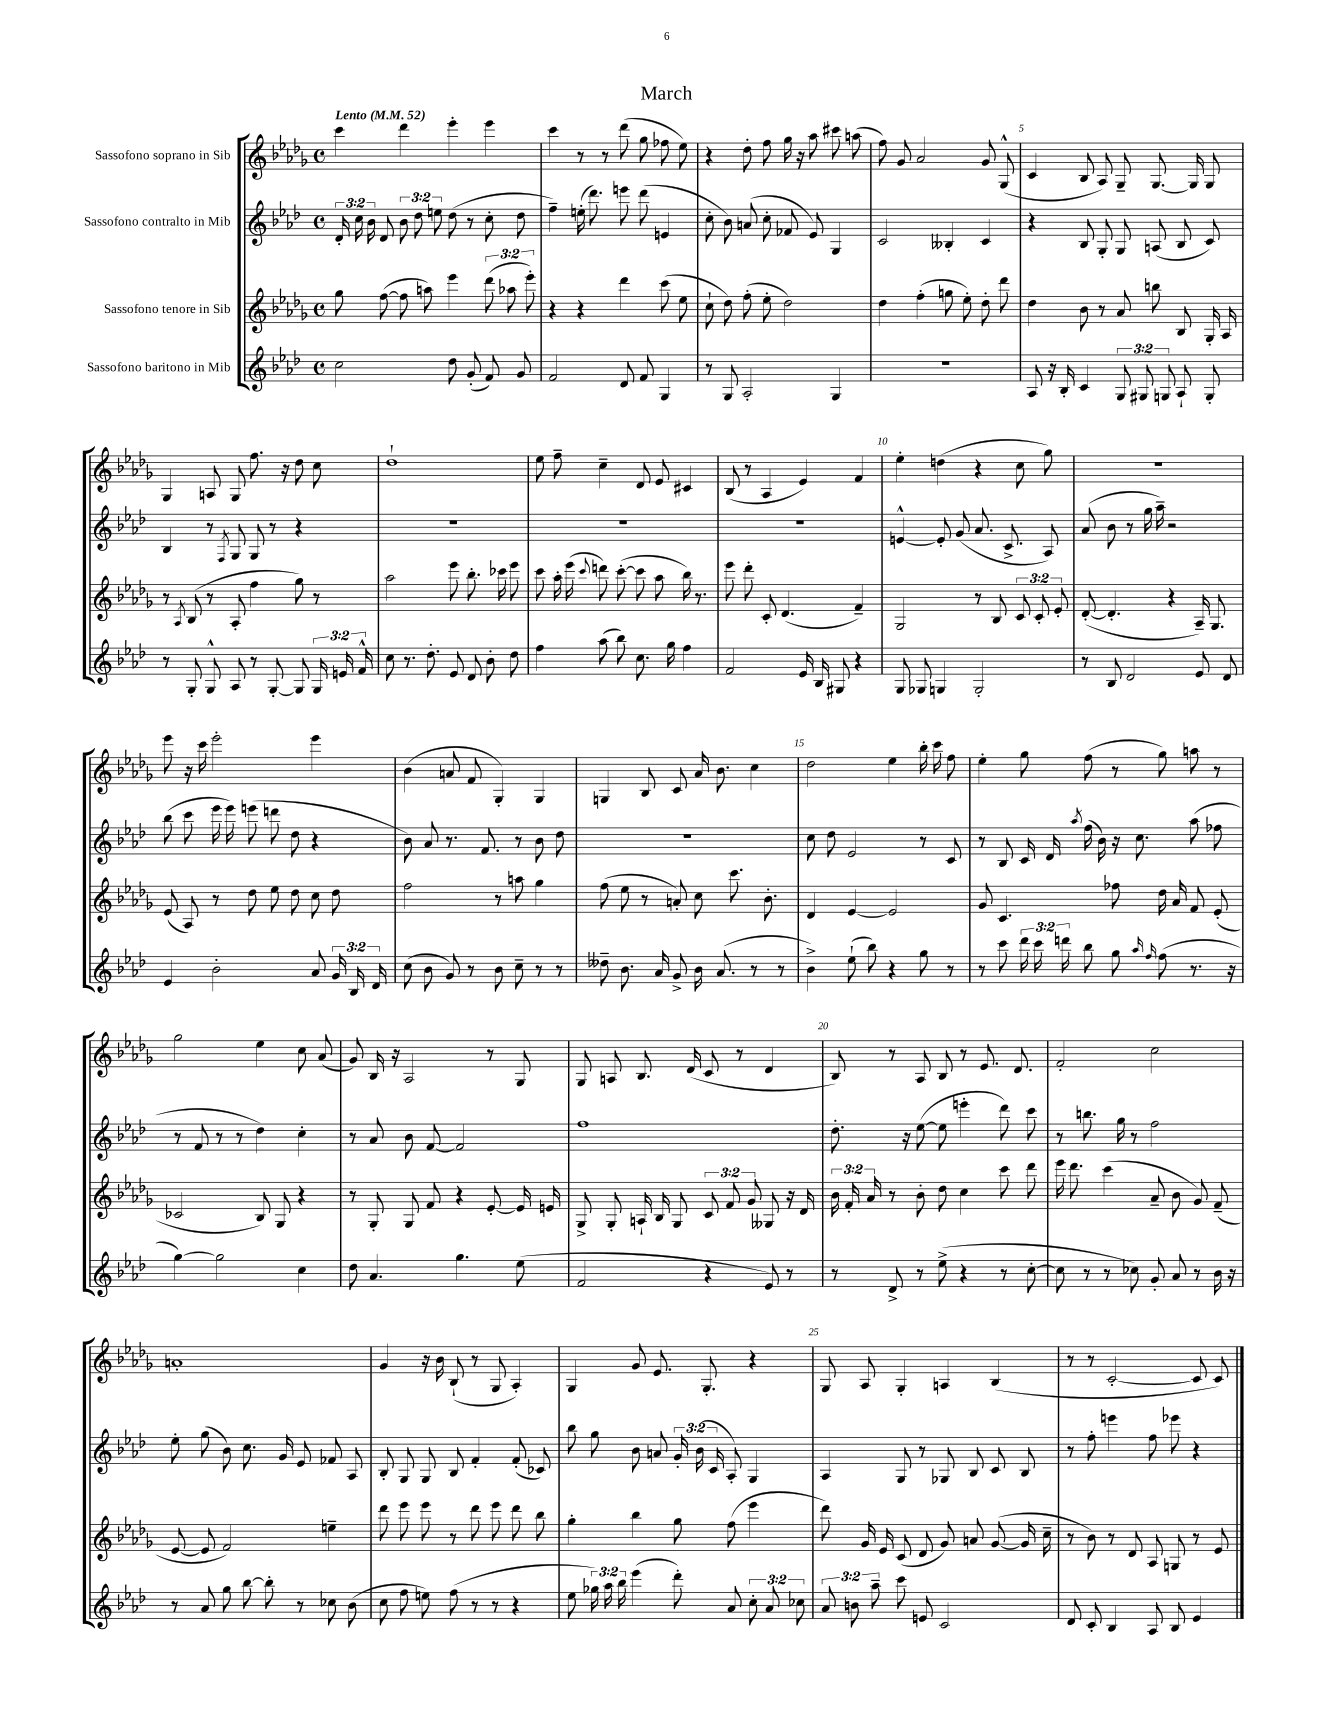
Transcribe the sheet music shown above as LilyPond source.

\header { title = "March" }
<<
\new StaffGroup <<
\new Staff = "s0" \with { instrumentName = "Sassofono soprano in Sib" } {
    \clef treble \key des \major \defaultTimeSignature \time 4/4 \tempo "Lento" 4 = 52
    \autoBeamOff c'''4 des'''4 ees'''4-. ees'''4 |
    c'''4 r8 r8 des'''8( ges''8 fes''8 ees''8) |
    r4 des''8-. f''8 ges''16 r16 aes''8 cis'''8 a''8( |
    f''8) ges'8 aes'2 ges'8 ges8-^( |
    c'4 bes8 aes8) ges8-- ges8.~ ges16 ges8 |
    ges4 a8 ges8 f''8. r16 des''8 c''8 |
    des''1-! |
    ees''8 f''8-- c''4-- des'8 ees'8 cis'4 |
    bes8( r8 aes4 ees'4) f'4 |
    ees''4-. d''4( r4 c''8 ges''8) |
    R1 |
    ees'''8 r16 c'''16 ees'''2-. ees'''4 |
    bes'4( a'8 f'8 ges4-.) ges4 |
    g4 bes8 c'8 aes'16 bes'8. c''4 |
    des''2 ees''4 bes''16-. c'''16 f''8 |
    ees''4-. ges''8 f''8( r8 ges''8) a''8 r8 |
    ges''2 ees''4 c''8 aes'8( |
    ges'8) bes16 r16 aes2 r8 ges8 |
    ges8 a8 bes8. des'16( c'8 r8 des'4 |
    bes8) r8 aes8 bes8 r8 ees'8. des'8. |
    f'2-. c''2 |
    a'1-. |
    ges'4 r16 bes'16 bes8-!( r8 ges8 aes4-.) |
    ges4 ges'8 ees'8. ges8.-. r4 |
    ges8 aes8 ges4-. a4 bes4( |
    r8 r8 c'2~-. c'8 c'8) \bar "|." |
}
\new Staff = "s1" \with { instrumentName = "Sassofono contralto in Mib" } {
    \clef treble \key aes \major \defaultTimeSignature \time 4/4 \override Staff.TupletNumber.text = #tuplet-number::calc-fraction-text
    \autoBeamOff \tuplet 3/2 { des'16-. c''16 bes'16 } des'8 \tuplet 3/2 { bes'8 des''8 e''8 } des''8( r8 c''8-. des''8 |
    f''4--) e''16-.( des'''8.) e'''8 des'''8( e'4 |
    c''8-. bes'8) a'8( c''8-. fes'8 ees'8) g4 |
    c'2 beses4-. c'4 |
    r4 bes8 g8-. g8 a8( bes8 c'8) |
    bes4 r8 \acciaccatura { f8 } g8 g8 r8 r4 |
    R1 |
    R1 |
    R1 |
    e'4~-^ e'8-. g'8( aes'8. c'8.-> aes8) |
    aes'8( bes'8 r8 g''16 aes''16--) r2 |
    bes''8( c'''8 ees'''16 ees'''16) e'''8( d'''8 des''8 r4 |
    bes'8) aes'8 r8. f'8. r8 bes'8 des''8 |
    r1 |
    c''8 des''8 ees'2 r8 c'8 |
    r8 bes8 c'16 des'16 \acciaccatura { aes''8 } f''16( bes'16) r16 c''8. aes''8( fes''8 |
    r8 f'8 r8 r8 des''4) c''4-. |
    r8 aes'8 bes'8 f'8~ f'2 |
    f''1 |
    des''8.-. r16 ees''8~( ees''8 e'''4-. des'''8) c'''8 |
    r8 b''8. g''16 r8 f''2 |
    ees''8-. g''8( bes'8) c''8. g'16 ees'8 fes'8 aes8 |
    bes8-. g8 g8 bes8 f'4-. f'8-.( ces'8) |
    bes''8 g''8 bes'8 a'8 \tuplet 3/2 { g'16-. bes'16( c'16 } aes8-.) g4 |
    aes4 g8 r8 ges8 bes8 c'8 bes8 |
    r8 f''8-. e'''4 f''8 ees'''8 r4 \bar "|." |
}
\new Staff = "s2" \with { instrumentName = "Sassofono tenore in Sib" } {
    \clef treble \key des \major \defaultTimeSignature \time 4/4 \override Staff.TupletNumber.text = #tuplet-number::calc-fraction-text
    \autoBeamOff ges''8 f''8~( f''8 a''8) ees'''4 \tuplet 3/2 { des'''8( aes''8 ees'''8-.) } |
    r4 r4 des'''4 c'''8( ees''8 |
    c''8-! des''8) f''8-.( ees''8-. des''2) |
    des''4 f''4-.( g''8 ees''8-.) des''8-. des'''8 |
    des''4 bes'8 r8 aes'8 b''8 bes8 ges16-. aes16 |
    r8 \acciaccatura { aes8 } bes8( r8 aes8-. f''4 ges''8) r8 |
    aes''2 ees'''8 bes''8.-. ces'''16 ees'''8 |
    c'''8 aes''16-. ees'''16( \appoggiatura { c'''8 } d'''8) c'''8~-.( c'''8 aes''8 bes''16) r8. |
    ees'''8 des'''8-. c'8-. des'4.( f'4--) |
    ges2 r8 bes8 \tuplet 3/2 { c'8 c'8-. ees'8-. } |
    des'8~-.( des'4.-. r4 aes16--) ges8. |
    ees'8( aes8) r8 des''8 ees''8 des''8 c''8 des''8 |
    f''2 r8 a''8 ges''4 |
    f''8( ees''8 r8 a'8-.) c''8 c'''8. bes'8.-. |
    des'4 ees'4~ ees'2 |
    ges'8 c'4. fes''8 des''16 aes'16 f'8 ees'8-.( |
    ces'2 bes8) ges8 r4 |
    r8 ges8-. ges8 f'8 r4 ees'8~-. ees'16 e'16 |
    ges8-> ges8-. a16-! bes16 ges8 \tuplet 3/2 { c'8 f'8 ges'8 } geses8 r16 des'16 |
    \tuplet 3/2 { bes'16 f'16-. aes'16 } r8 bes'8-. des''8 c''4 c'''8 des'''8 |
    ees'''16 des'''8. c'''4( aes'8-- bes'8 ges'8) f'8--( |
    ees'8~ ees'8 f'2) e''4-- |
    des'''8 ees'''8 ees'''8 r8 des'''8 ees'''8 des'''8 bes''8 |
    ges''4-. bes''4 ges''8 f''8( ees'''4 |
    des'''8) ges'16 ees'16 c'8( des'8 ges'8) a'8 ges'8~( ges'16 c''16-- |
    r8 bes'8) r8 des'8 aes8 g8 r8 ees'8 \bar "|." |
}
\new Staff = "s3" \with { instrumentName = "Sassofono baritono in Mib" } {
    \clef treble \key aes \major \defaultTimeSignature \time 4/4 \override Staff.TupletNumber.text = #tuplet-number::calc-fraction-text
    \autoBeamOff c''2 des''8 g'8-.( f'8) g'8 |
    f'2 des'8 f'8 g4 |
    r8 g8 aes2-. g4 |
    R1 |
    aes8 r16 bes16-. c'4 \tuplet 3/2 { g8 gis8 g8 } aes8-! g8-. |
    r8 g8-. g8-^ aes8 r8 g8~-. g8 \tuplet 3/2 { g16 e'16 f'16-^ } |
    c''8 r8. des''8.-. ees'8 des'8 bes'8-. des''8 |
    f''4 aes''8( bes''8) c''8. g''16 f''4 |
    f'2 ees'16 bes16 gis8 r4 |
    g8 ges8 g4 g2-. |
    r8 bes8 des'2 ees'8 des'8 |
    ees'4 bes'2-. aes'8 \tuplet 3/2 { g'16 bes16 des'16 } |
    c''8( bes'8 g'8) r8 bes'8 c''8-- r8 r8 |
    deses''8-- bes'8. aes'16 g'8-> bes'16 aes'8.( r8 r8 |
    bes'4->) ees''8-!( bes''8) r4 g''8 r8 |
    r8 c'''8 \tuplet 3/2 { des'''16 c'''16 d'''16 } bes''8 g''8 \grace { aes''16 f''16 } f''8( r8. r16 |
    g''4~) g''2 c''4 |
    des''8 aes'4. g''4. ees''8( |
    f'2 r4 ees'8) r8 |
    r8 des'8-> r8 ees''8->( r4 r8 c''8~-. |
    c''8 r8 r8 ces''8) g'8-. aes'8 r8 bes'16 r16 |
    r8 aes'8 g''8 bes''8~ bes''8-. r8 ces''8 bes'8( |
    c''8 f''8 e''8) f''8( r8 r8 r4 |
    ees''8 \tuplet 3/2 { ges''16) aes''16 bes''16 } ees'''4( des'''8-.) aes'8 \tuplet 3/2 { c''8-. aes'8 ces''8 } |
    \tuplet 3/2 { aes'8 b'8 aes''8-- } c'''8 e'8 c'2 |
    des'8 c'8-. bes4 aes8 bes8 ees'4 \bar "|." |
}
>>
>>
\layout { \context { \Score \override BarNumber.break-visibility = ##(#f #t #t) barNumberVisibility = #(every-nth-bar-number-visible 5) } }
